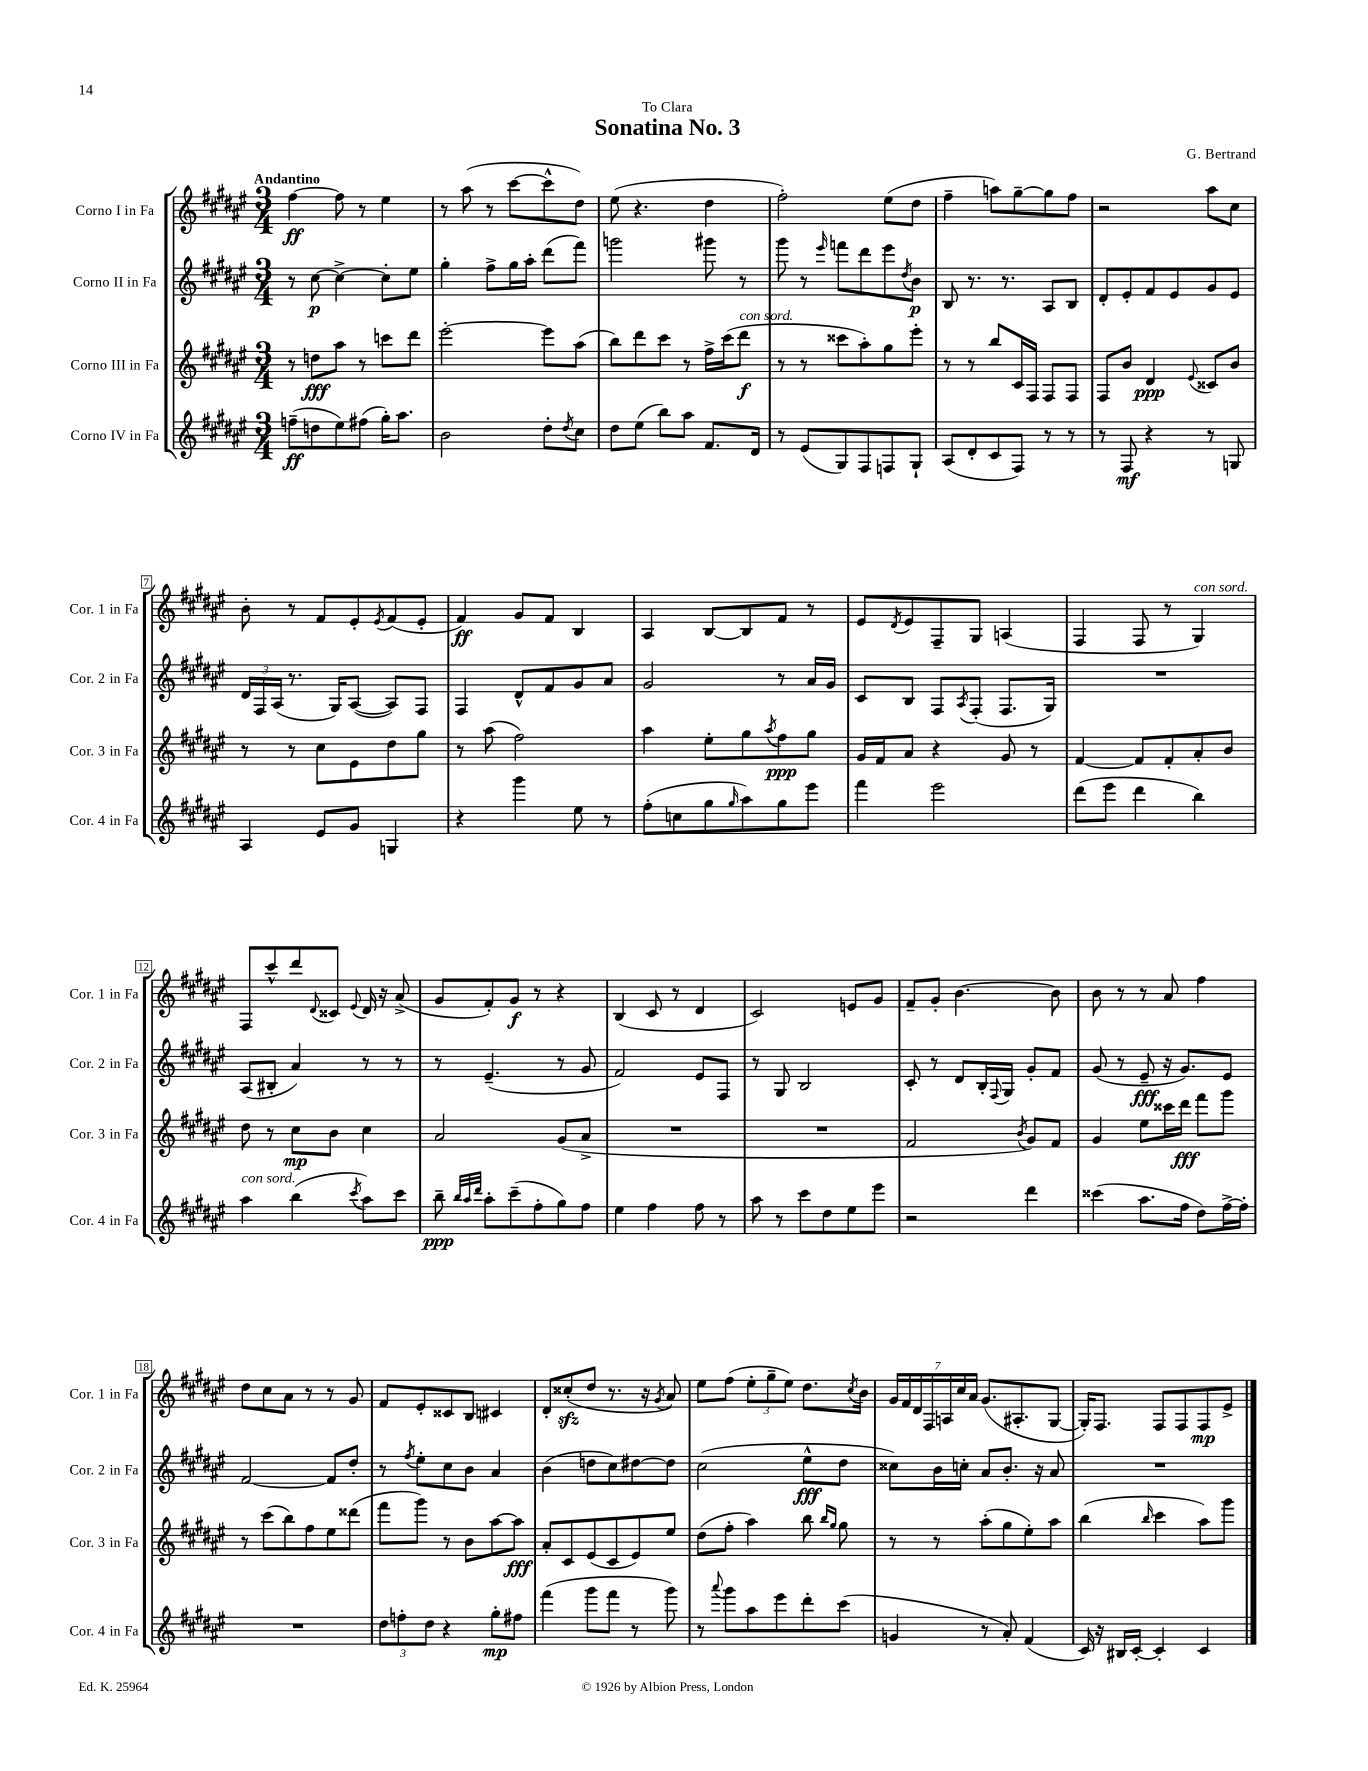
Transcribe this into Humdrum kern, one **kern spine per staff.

**kern	**dynam	**kern	**dynam	**kern	**dynam	**kern	**dynam
*part4	*part4	*part3	*part3	*part2	*part2	*part1	*part1
*staff4	*staff4	*staff3	*staff3	*staff2	*staff2	*staff1	*staff1
*I"Corno IV in Fa	*	*I"Corno III in Fa	*	*I"Corno II in Fa	*	*I"Corno I in Fa	*
*I'Cor. 4 in Fa	*	*I'Cor. 3 in Fa	*	*I'Cor. 2 in Fa	*	*I'Cor. 1 in Fa	*
*clefG2	*	*clefG2	*	*clefG2	*	*clefG2	*
*k[f#c#g#d#a#e#]	*	*k[f#c#g#d#a#e#]	*	*k[f#c#g#d#a#e#]	*	*k[f#c#g#d#a#e#]	*
*M3/4	*	*M3/4	*	*M3/4	*	*M3/4	*
=1	=1	=1	=1	=1	=1	=1	=1
!	!	!	!	!	!	!LO:TX:a:B:t=Andantino	!
(8ffn~\L	ff	8r	.	8r	.	[4ff#\	ff
8ddn\	.	8ddn\L	fff	[8cc#\	p	.	.
8ee#\)	.	8aa#\J	.	4cc#^\_	.	8ff#\]	.
(8ff#X\J	.	8r	.	.	.	8r	.
16gg#'\KL)	.	8cccn\L	.	8cc#'\L]	.	4ee#\	.
8.aa#\J	.	.	.	.	.	.	.
.	.	8ddd#\J	.	8ee#\J	.	.	.
=2	=2	=2	=2	=2	=2	=2	=2
2b\	.	[2eee#'\	.	4gg#'\	.	8r	.
.	.	.	.	.	.	(8aa#\	.
.	.	.	.	8ff#^\L	.	8r	.
.	.	.	.	16gg#\L	.	[8ccc#\L	.
.	.	.	.	16aa#'\JJ	.	.	.
8dd#'\L	.	8eee#\L]	.	(8ddd#\L	.	8ccc#^^\]	.
8qdd#/	.	.	.	.	.	.	.
8cc#\J	.	(8aa#\J	.	8fff#\J)	.	8dd#\J)	.
=3	=3	=3	=3	=3	=3	=3	=3
8dd#\L	.	8bb\L)	.	2gggn\	.	(8ee#\	.
(8ee#\J	.	8ddd#\	.	.	.	4.r	.
8bb\L)	.	8ccc#\J	.	.	.	.	.
8aa#\J	.	8r	.	.	.	.	.
8.f#/L	.	16ff#^\LL	.	8ggg#X\	.	4dd#\	.
.	.	(16ccc#\J	.	.	.	.	.
!	!	!LO:TX:a:i:t=con sord.	!	!	!	!	!
.	.	8ddd#\J	f	8r	.	.	.
16d#/Jk	.	.	.	.	.	.	.
=4	=4	=4	=4	=4	=4	=4	=4
8r	.	8r	.	8ggg#\	.	2ff#'\)	.
(8e#/L	.	8r	.	8r	.	.	.
.	.	.	.	16qqeee#/	.	.	.
8G#/)	.	8ccc##X\L	.	8fffn\L	.	.	.
8F#/	.	8aa#'\)	.	8ddd#\	.	.	.
8Fn/	.	8gg#\	.	8eee#\	.	(8ee#\L	.
.	.	.	.	8qdd#/	.	.	.
8G#`/J	.	8eee#'\J	.	8b\J	p	8dd#\J	.
=5	=5	=5	=5	=5	=5	=5	=5
(8A#/L	.	8r	.	8B/	.	4ff#~\	.
8d#'/	.	8r	.	8.r	.	.	.
8c#/	.	8bb/L	.	.	.	8aan\L)	.
.	.	.	.	8.r	.	.	.
8F#/J)	.	16c#/L	.	.	.	[8gg#~\	.
.	.	16F#/JJ	.	.	.	.	.
8r	.	8F#/L	.	8A#/L	.	8gg#\]	.
8r	.	8F#/J	.	8B/J	.	8ff#\J	.
=6	=6	=6	=6	=6	=6	=6	=6
8r	.	8F#/L	.	8d#'/L	.	2r	.
8F#/	mf	8b/J	.	8e#'/	.	.	.
4r	.	4d#/	ppp	8f#/	.	.	.
.	.	.	.	8e#/	.	.	.
.	.	8qqe#/	.	.	.	.	.
8r	.	8c##X/L	.	8g#/	.	8aa#\L	.
8Gn/	.	8b/J	.	8e#/J	.	8cc#\J	.
!!LO:LB:g=z
=7	=7	=7	=7	=7	=7	=7	=7
4A#/	.	8r	.	24d#/LL	.	8b'\	.
.	.	.	.	24F#/	.	.	.
.	.	.	.	(24A#/JJ	.	.	.
.	.	8r	.	8.r	.	8r	.
8e#/L	.	8cc#\L	.	.	.	8f#/L	.
.	.	.	.	16G#/KL)	.	.	.
8g#/J	.	8e#\	.	([8A#/J	.	8e#'/	.
.	.	.	.	.	.	8qe#/	.
4Gn/	.	8dd#\	.	8A#/L])	.	(8f#/	.
.	.	8gg#\J	.	8F#/J	.	8e#'/J	.
=8	=8	=8	=8	=8	=8	=8	=8
4r	.	8r	.	4F#/	.	4f#/)	ff
.	.	(8aa#\	.	.	.	.	.
4ggg#\	.	2ff#\)	.	8d#^^/L	.	8g#/L	.
.	.	.	.	8f#/	.	8f#/J	.
8ee#\	.	.	.	8g#/	.	4B/	.
8r	.	.	.	8a#/J	.	.	.
=9	=9	=9	=9	=9	=9	=9	=9
(8ff#'\L	.	4aa#\	.	2g#/	.	4A#/	.
8ccn\	.	.	.	.	.	.	.
8gg#\	.	8ee#'\L	.	.	.	[8B/L	.
16qqgg#/	.	.	.	.	.	.	.
8aa#\)	.	8gg#\	.	.	.	8B/]	.
.	.	8qaa#/	.	.	.	.	.
8gg#\	.	8ff#\	ppp	8r	.	8f#/J	.
8eee#\J	.	8gg#\J	.	16a#/LL	.	8r	.
.	.	.	.	16g#/JJ	.	.	.
=10	=10	=10	=10	=10	=10	=10	=10
4fff#\	.	16g#/LL	.	8c#/L	.	8e#/L	.
.	.	16f#/J	.	.	.	.	.
.	.	.	.	.	.	8qd#/	.
.	.	8a#/J	.	8B/J	.	8e#/	.
2eee#\	.	4r	.	8F#/L	.	8F#~/	.
.	.	.	.	8qA#/	.	.	.
.	.	.	.	(8F#'/J	.	8G#/J	.
.	.	8g#/	.	8.F#/L	.	(4An/	.
.	.	8r	.	.	.	.	.
.	.	.	.	16G#/Jk)	.	.	.
=11	=11	=11	=11	=11	=11	=11	=11
(8ddd#\L	.	[4f#/	.	2.r	.	4F#/	.
8eee#\J	.	.	.	.	.	.	.
4ddd#\	.	8f#/L]	.	.	.	8F#/	.
.	.	8f#'/	.	.	.	8r	.
!	!	!	!	!	!	!LO:TX:a:i:t=con sord.	!
4bb\)	.	8a#'/	.	.	.	4G#/)	.
.	.	8b/J	.	.	.	.	.
!!LO:LB:g=z
=12	=12	=12	=12	=12	=12	=12	=12
!LO:TX:a:i:t=con sord.	!	!	!	!	!	!	!
4aa#\	.	8dd#\	.	(8A#/L	.	8F#/L	.
.	.	8r	.	8B#X'/J	.	8ccc#^^/	.
(4bb\	.	8cc#\L	mp	4a#/)	.	8ddd#/	.
.	.	.	.	.	.	8qqd#/	.
.	.	8b\J	.	.	.	8c##X/J	.
8qccc#/	.	.	.	.	.	8qqe#/	.
8aa#\L)	.	4cc#\	.	8r	.	16d#/	.
.	.	.	.	.	.	16r	.
8ccc#\J	.	.	.	8r	.	(8a#^/	.
=13	=13	=13	=13	=13	=13	=13	=13
8bb~\	ppp	2a#/	.	8r	.	8g#/L	.
32qqbb/LLL	.	.	.	.	.	.	.
32qqaa#/	.	.	.	.	.	.	.
32qqddd#/JJJ	.	.	.	.	.	.	.
8aa#'\L	.	.	.	(4.e#~/	.	8f#'/)	.
(8ccc#~\	.	.	.	.	.	8g#/J	f
8ff#'\	.	.	.	.	.	8r	.
8gg#\)	.	(8g#/L	.	8r	.	4r	.
8ff#\J	.	8a#^/J	.	8g#/	.	.	.
=14	=14	=14	=14	=14	=14	=14	=14
4ee#\	.	2.r	.	2f#/)	.	(4B/	.
4ff#\	.	.	.	.	.	8c#/	.
.	.	.	.	.	.	8r	.
8ff#\	.	.	.	8e#/L	.	4d#/	.
8r	.	.	.	8F#/J	.	.	.
=15	=15	=15	=15	=15	=15	=15	=15
8aa#\	.	2.r	.	8r	.	2c#/)	.
8r	.	.	.	8G#/	.	.	.
8ccc#\L	.	.	.	2B/	.	.	.
8dd#\	.	.	.	.	.	.	.
8ee#\	.	.	.	.	.	8en/L	.
8eee#\J	.	.	.	.	.	8g#/J	.
=16	=16	=16	=16	=16	=16	=16	=16
2r	.	2f#/	.	8c#'/	.	8f#~/L	.
.	.	.	.	8r	.	8g#'/J	.
.	.	.	.	8d#/L	.	[4.b\	.
.	.	.	.	16B'/L	.	.	.
.	.	.	.	8qqF#/	.	.	.
.	.	.	.	16G#/JJ	.	.	.
.	.	8qb/	.	.	.	.	.
4ddd#\	.	8g#/L)	.	8g#'/L	.	.	.
.	.	8f#/J	.	8f#/J	.	8b\]	.
=17	=17	=17	=17	=17	=17	=17	=17
(4ccc##X\	.	4g#/	.	(8g#/	.	8b\	.
.	.	.	.	8r	.	8r	.
8.aa#\L	.	8ee#\L	.	8e#~/	fff	8r	.
.	.	16ccc##X\L	.	16r	.	8a#/	.
16ff#\Jk	.	16ddd#\JJ	fff	8.g#/L)	.	.	.
8dd#\L)	.	8fff#\L	.	.	.	4ff#\	.
[16ff#^\L	.	8ggg#\J	.	8e#/J	.	.	.
16ff#'\JJ]	.	.	.	.	.	.	.
!!LO:LB:g=z
=18	=18	=18	=18	=18	=18	=18	=18
2.r	.	8r	.	[2f#/	.	8dd#\L	.
.	.	(8ccc#\L	.	.	.	8cc#\	.
.	.	8bb\)	.	.	.	8a#\J	.
.	.	8ff#\	.	.	.	8r	.
.	.	8ee#\	.	8f#/L]	.	8r	.
.	.	(8ddd##X\J	.	8dd#'/J	.	8g#/	.
=19	=19	=19	=19	=19	=19	=19	=19
12dd#\L	.	8fff#\L	.	8r	.	8f#/L	.
12ffn'\	.	.	.	.	.	.	.
.	.	.	.	8qff#/	.	.	.
.	.	8ggg#\J)	.	8ee#'\L	.	8e#'/	.
12dd#\J	.	.	.	.	.	.	.
4r	.	8r	.	8cc#\	.	8c##X/	.
.	.	8b\L	.	8b\J	.	8B/J	.
8gg#'\L	mp	[8aa#\	.	4a#/	.	4c#X/	.
8ff#X\J	.	8aa#\J]	fff	.	.	.	.
=20	=20	=20	=20	=20	=20	=20	=20
(4fff#\	.	8a#'/L	.	(4b\	.	8d#'/L	.
.	.	8c#/	.	.	.	(8cc##Xzz'/	.
8ggg#\L	.	(8e#/	.	8ddn\L	.	8dd#/J	.
8fff#\J	.	8c#/	.	8cc#\)	.	8.r	.
8r	.	8e#/)	.	[8dd#X\	.	.	.
.	.	.	.	.	.	16r	.
.	.	.	.	.	.	8qg#/	.
8ggg#\)	.	8ee#/J	.	8dd#\J]	.	8a#/)	.
=21	=21	=21	=21	=21	=21	=21	=21
8r	.	(8dd#\L	.	(2cc#\	.	8ee#\L	.
8qqaaa#/	.	.	.	.	.	.	.
8ggg#\L	.	8ff#'\J	.	.	.	(8ff#\J	.
8aa#\	.	4aa#\)	.	.	.	12ee#'\L	.
.	.	.	.	.	.	12gg#~\	.
8eee#\	.	.	.	.	.	.	.
.	.	.	.	.	.	12ee#\J)	.
8ddd#'\	.	8bb\	.	8ee#^^\L	fff	8.dd#\L	.
.	.	16qqbb/LL	.	.	.	.	.
.	.	16qqgg#/JJ	.	.	.	.	.
(8ccc#\J	.	8gg#\	.	8dd#\J	.	.	.
.	.	.	.	.	.	8qcc#/	.
.	.	.	.	.	.	16b\Jk	.
=22	=22	=22	=22	=22	=22	=22	=22
4gn/	.	8r	.	8cc##X\L)	.	28g#/LL	.
.	.	.	.	.	.	28f#/	.
.	.	.	.	.	.	28d#/	.
.	.	.	.	.	.	28F#/	.
.	.	8r	.	16b\L	.	.	.
.	.	.	.	.	.	28An/	.
.	.	.	.	.	.	28cc#/	.
.	.	.	.	16ccn'\JJ	.	.	.
.	.	.	.	.	.	28a#/JJ	.
8r	.	(8aa#'\L	.	8a#/L	.	(8.g#/L	.
8a#'/)	.	8gg#\	.	8.b'/J	.	.	.
.	.	.	.	.	.	8.A#X'/	.
(4f#/	.	8ee#'\)	.	.	.	.	.
.	.	.	.	16r	.	.	.
.	.	8aa#\J	.	8a#/	.	[8G#/J	.
=23	=23	=23	=23	=23	=23	=23	=23
16c#/)	.	(4bb\	.	2.r	.	16G#'/KL])	.
16r	.	.	.	.	.	8.F#/J	.
16B#X/LL	.	.	.	.	.	.	.
[16c#'/JJ	.	.	.	.	.	.	.
.	.	16qqbb/	.	.	.	.	.
4c#'/]	.	4ccc#\	.	.	.	8F#/L	.
.	.	.	.	.	.	8F#/	.
4c#/	.	8aa#\L)	.	.	.	8F#/	mp
.	.	8ggg#\J	.	.	.	8e#^/J	.
==	==	==	==	==	==	==	==
*-	*-	*-	*-	*-	*-	*-	*-
